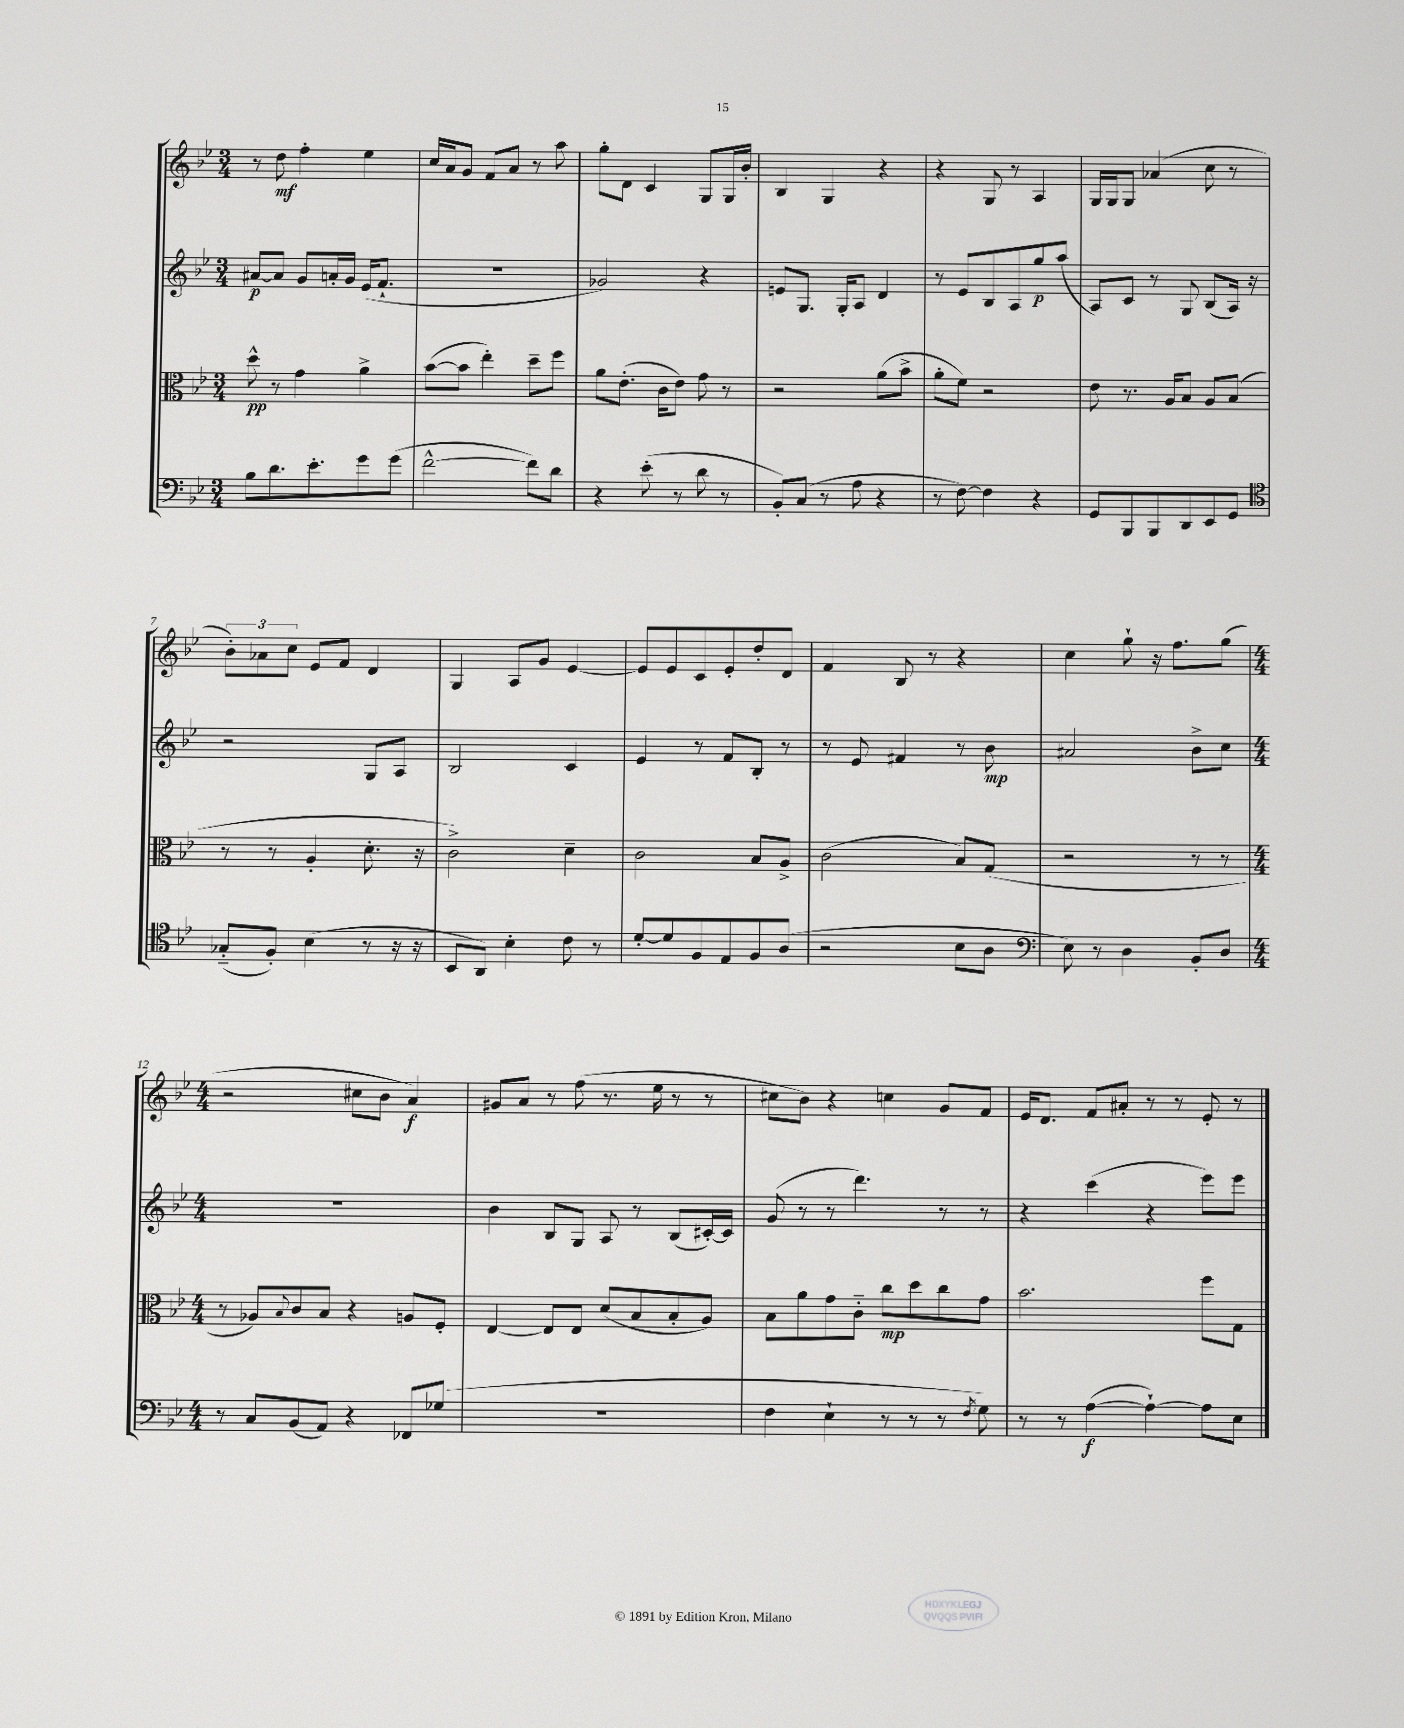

**kern	**kern	**kern	**kern
*staff4	*staff3	*staff2	*staff1
*clefF4	*clefC3	*clefG2	*clefG2
*k[b-e-]	*k[b-e-]	*k[b-e-]	*k[b-e-]
*M3/4	*M3/4	*M3/4	*M3/4
8B-	8dd^^	[8a#	8r
8.d	8r	8a#]	8dd
.	4g	8g	4ff'
8.e-'	.	.	.
.	.	16a'	.
.	.	16g	.
8g	4a^	(16e-	4ee-
.	.	8.f`	.
(8g	.	.	.
=	=	=	=
[2f^^	([8b-	2.r	16cc
.	.	.	16a
.	8b-]	.	8g
.	4ee-')	.	8f
.	.	.	8a
8f])	8dd~	.	8r
8d	8ff	.	8aa
=	=	=	=
4r	8a	2g-)	8gg'
.	(8.e-'	.	8d
(8e-'	.	.	4c
.	16c	.	.
8r	8e-)	.	.
8d	8g	4r	8G
8r	8r	.	16G
.	.	.	16b-'
=	=	=	=
8BB-')	2r	8e	4B-
(8C	.	8.G	.
8r	.	.	4G
.	.	16G'	.
8A	.	8A	.
4r	(8a	4d	4r
.	8b-^	.	.
=	=	=	=
8r	8a'	8r	4r
[8F)	8f)	8e-	.
4F]	2r	8B-	8G
.	.	8A	8r
4r	.	8gg	4A
.	.	(8aa	.
=	=	=	=
8GG	8e-	8A)	16G
.	.	.	16G
8BBB-	8.r	8c	8G
8BBB-	.	8r	(4a-
.	16A	.	.
8DD	8B-	8G	.
8EE-	8A	(8B-	8cc
8GG	(8B-	16A)	8r
.	.	16r	.
=	=	=	=
*clefC4	*	*	*
(8G-'~	8r	2r	12b-')
.	.	.	12a-
8F')	8r	.	.
.	.	.	12cc
(4B-	4A'	.	8e-
.	.	.	8f
8r	8.d'	8G	4d
16r	.	8A	.
16r	16r	.	.
=	=	=	=
8BB-	2c^)	2B-	4G
8AA)	.	.	.
4B-'	.	.	8A
.	.	.	8g
8c	4d~	4c	[4e-
8r	.	.	.
=	=	=	=
[8d'	2c	4e-	8e-]
8d]	.	.	8e-
8F	.	8r	8c
8E-	.	8f	8e-'
8F	8B-	8B-'	8dd'
(8A	8A^	8r	8d
=	=	=	=
2r	(2c	8r	4f
.	.	8e-	.
.	.	4f#	8B-
.	.	.	8r
8B-	8B-)	8r	4r
8A	(8G	8b-	.
=	=	=	=
*clefF4	*	*	*
8E-)	2r	2a#	4cc
8r	.	.	.
4D	.	.	8gg`
.	.	.	16r
.	.	.	8.ff
8BB-'	8r	8b-^	.
8D	8r	8cc	(8gg
=	=	=	=
*M4/4	*M4/4	*M4/4	*M4/4
8r	8r	1r	2r
8C	8A-)	.	.
.	8qqB-	.	.
(8BB-	8c	.	.
8AA)	8B-	.	.
4r	4r	.	8cc#
.	.	.	8b-
8FF-	8A	.	4a)
(8G-	8F'	.	.
=	=	=	=
1r	[4E-	4b-	8g#
.	.	.	8a
.	8E-]	8B-	8r
.	8E-	8G	(8ff
.	(8d	8A	8.r
.	8B-	8r	.
.	.	.	16ee-
.	8B-'	(8B-	8r
.	8A)	[16c#')	8r
.	.	16c#]	.
=	=	=	=
4F	8B-	(8g	8cc#
.	8a	8r	8b-)
4E-`	8g	8r	4r
.	8c'~	4.ddd)	.
8r	8cc	.	4cc
8r	8dd	.	.
8r	8cc	8r	8g
8qF	.	.	.
8G)	8g	8r	8f
=	=	=	=
8r	2.b-	4r	16e-
.	.	.	8.d
8r	.	.	.
([4A	.	(4ccc	8f
.	.	.	8a#'
4A`_)	.	4r	8r
.	.	.	8r
8A]	8ff	8eee-)	8e-'
8E-	8G	8eee-	8r
==	==	==	==
*-	*-	*-	*-
